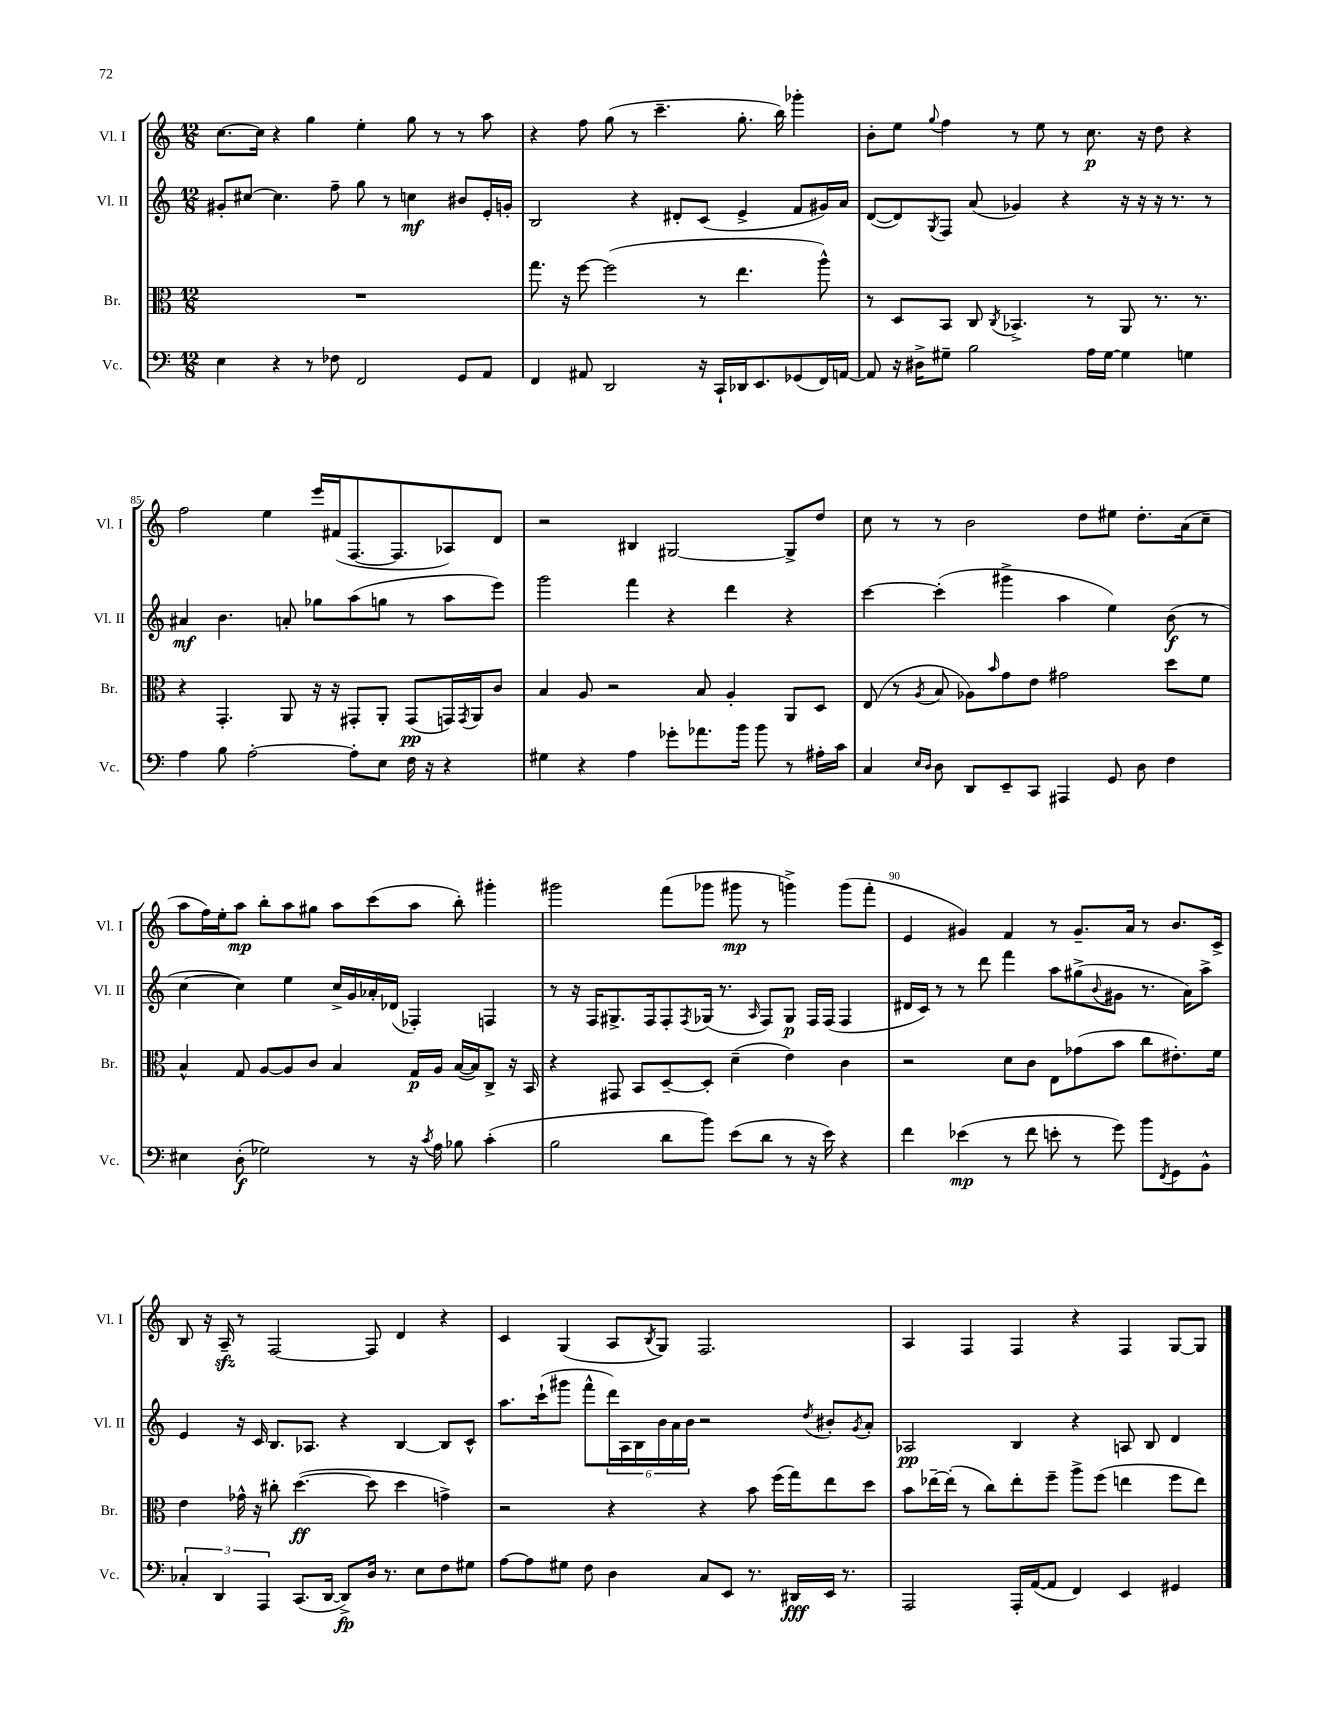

**kern	**kern	**kern	**kern
*staff4	*staff3	*staff2	*staff1
*clefF4	*clefC3	*clefG2	*clefG2
*k[]	*k[]	*k[]	*k[]
*M12/8	*M12/8	*M12/8	*M12/8
4E	1.r	8g#'	[8.cc
.	.	[8cc#	.
.	.	.	16cc]
4r	.	4.cc#]	4r
8r	.	.	4gg
8F-	.	8ff~	.
2FF	.	8gg	4ee'
.	.	8r	.
.	.	4cc	8gg
.	.	.	8r
8GG	.	8b#	8r
8AA	.	16e'	8aa
.	.	16g'	.
=	=	=	=
4FF	8.gg	2B	4r
.	16r	.	.
8AA#	[8ff	.	8ff
2DD	(2ff]	.	(8gg
.	.	4r	8r
.	.	.	4.ccc~
.	.	8d#'	.
16r	8r	(8c	.
16CC`	.	.	.
16DD-	4.ee	4e^	8.gg'
8.EE	.	.	.
.	.	.	16bb)
(8GG-	.	8f	4ggg-'
16FF)	8aa^^)	16g#)	.
[16AA	.	16a	.
=	=	=	=
8AA]	8r	([8d	8b'
16r	8D	8d])	8ee
16D#^	.	.	.
.	.	8qG	8qqgg
8G#~	8BB	8F	4ff
2B	8C	(8a	.
.	8qC	.	.
.	4.BB-^	4g-)	8r
.	.	.	8ee
.	.	4r	8r
16A	8r	.	8.cc
[16G#	.	.	.
4G#]	8AA	16r	.
.	.	16r	16r
.	8.r	16r	8dd
.	.	8.r	.
4G	.	.	4r
.	8.r	.	.
.	.	8r	.
=	=	=	=
4A	4r	4a#	2ff
8B	4.GG'	4.b	.
[2A'	.	.	.
.	.	.	4ee
.	8AA	8a'	.
.	16r	8gg-	16eee
.	16r	.	(16f#
8A']	8GG#'	(8aa	[8.F
8E	8AA'	8gg	.
.	.	.	8.F]
16F	(8GG#	8r	.
16r	.	.	.
4r	16GG)	8aa	8A-)
.	8qGG	.	.
.	16AA	.	.
.	8c	8eee)	8d
=	=	=	=
4G#	4B	2ggg	2r
4r	8A	.	.
.	2r	.	.
4A	.	4fff	4B#
8g-'	.	4r	[2G#
8.a-	8B	.	.
.	4A'	4ddd	.
16b	.	.	.
8b	.	.	.
8r	8AA	4r	8G#^]
16A#'	8D	.	8dd
16c	.	.	.
=	=	=	=
4C	(8E	[4ccc	8cc
.	8r	.	8r
16qqE	.	.	.
16qqD	8qA	.	.
8D	8B	(4ccc']	8r
8DD	8A-)	.	2b
.	16qqb	.	.
8EE~	8g	4ggg#^	.
8CC	8e	.	.
4AAA#	2g#	4aa	.
.	.	.	8dd
8GG	.	4ee)	8ee#
8D	.	.	8.dd'
4F	8dd	(8b	.
.	.	.	(16a
.	8f	8r	8cc~
=	=	=	=
4E#	4B^^	[4cc	8aa
.	.	.	16ff)
.	.	.	16ee'
(8D'	8G	4cc])	8aa
2G-)	[8A	.	8bb'
.	8A]	4ee	8aa
.	8c	.	8gg#
.	4B	16cc^	8aa
.	.	16g	.
8r	.	16a-'	(8ccc
.	.	(16d-	.
16r	16G	4F-')	8aa
8qc	.	.	.
16A	16A	.	.
8B-	([16B	.	8bb')
.	16B])	.	.
(4c'	8C^	4F	4ggg#'
.	16r	.	.
.	16BB	.	.
=	=	=	=
2B	4r	8r	2ggg#
.	.	16r	.
.	.	16F	.
.	8GG#	8.G#^	.
.	8BB	.	.
.	.	16F	.
8d	[8D~	8F'	(8fff
.	.	8qF	.
8b)	8D']	(16G-	8ggg-
.	.	8.r	.
(8e	(4d~	.	8ggg#
.	.	16qqA	.
8d	.	8F)	8r
8r	4e)	8G-	4ggg^)
16r	.	16F	.
16e)	.	(16F	.
4r	4c	4F	(8ggg
.	.	.	8fff'
=	=	=	=
4f	2r	16d#	4e
.	.	16c)	.
.	.	8r	.
(4e-	.	8r	4g#)
.	.	8ddd	.
8r	8d	4fff	4f
8f	8c	.	.
8e'	8E	8aa	8r
8r	(8g-	(8gg#^	8.g#~
.	.	8qqb	.
8g)	8b	8g#	.
.	.	.	16a
8b	8cc	8.r	8r
8qFF	.	.	.
8GG	8.e#')	.	8.b
.	.	16a)	.
8BB^^	.	8aa^	.
.	16f	.	16c^
=	=	=	=
6C-'	4e	4e	8B
.	.	.	16r
6DD	.	.	.
.	.	.	16A~
.	16g-^^	16r	8r
.	16r	16c	.
6AAA	.	.	.
.	8cc#'	8.B	[2F
(8.CC	([4.dd	.	.
.	.	8.A-	.
[16DD	.	.	.
8DD^])	.	4r	.
16D	8dd]	.	8F]
8.r	.	.	.
.	4dd	[4B	4d
8E	.	.	.
8F	4g^)	8B]	4r
8G#	.	8c^^	.
=	=	=	=
[8A	2r	8.aa	4c
8A]	.	.	.
.	.	(16ccc`	.
8G#	.	8ggg#	(4G
8F	.	8fff^^	.
4D	4r	24ddd)	8A
.	.	24A	.
.	.	24B	.
.	.	.	8qB
.	.	24b	8G)
.	.	24a	.
.	.	24b	.
8C	4r	2r	2.F
8EE	.	.	.
8.r	8b	.	.
.	(16ff	.	.
16DD#	16gg)	.	.
.	.	8qdd	.
16EE	8ee	8b#'	.
8.r	.	.	.
.	.	8qg	.
.	8dd	8a'	.
=	=	=	=
2AAA	8b	2A-	4A
.	[16ee-~	.	.
.	(16ee-']	.	.
.	8r	.	4F
.	8cc)	.	.
16AAA'	8ee-'	4B	4F
([16AA	.	.	.
8AA]	8ff~	.	.
4FF)	8aa^	4r	4r
.	(8ff	.	.
4EE	4ee	8A	4F
.	.	8B	.
4GG#	8ff	4d	[8G
.	8ee)	.	8G]
==	==	==	==
*-	*-	*-	*-
